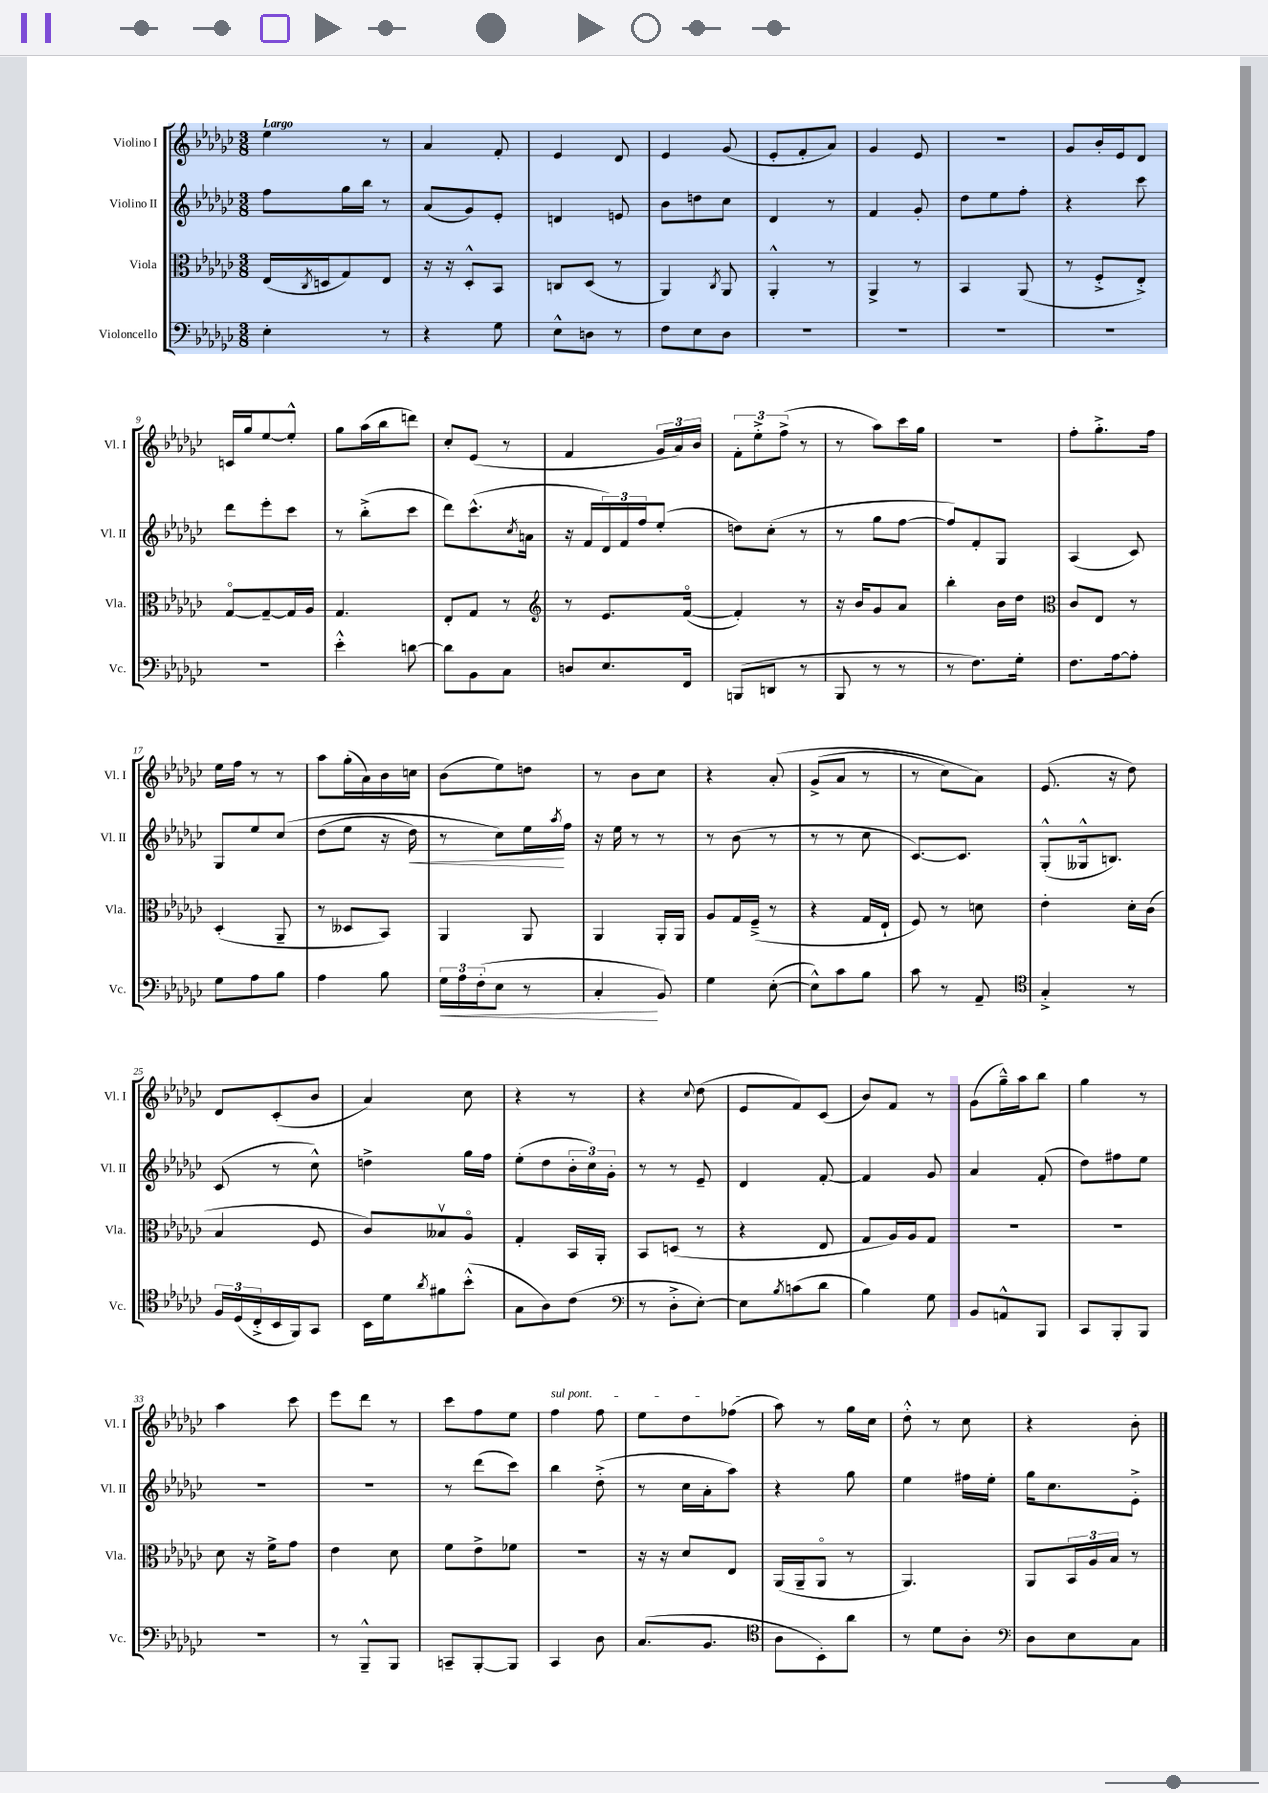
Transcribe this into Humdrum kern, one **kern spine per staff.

**kern	**kern	**kern	**kern
*staff4	*staff3	*staff2	*staff1
*clefF4	*clefC3	*clefG2	*clefG2
*k[b-e-a-d-g-c-]	*k[b-e-a-d-g-c-]	*k[b-e-a-d-g-c-]	*k[b-e-a-d-g-c-]
*M3/8	*M3/8	*M3/8	*M3/8
4E-'\	(16E-/LL	8ff\L	4ee-\
.	8qC-/	.	.
.	16D/J	.	.
.	8G-/)	16gg-\L	.
.	.	16bb-\JJ	.
8r	8E-/J	8r	8r
=	=	=	=
4r	16r	(8a-/L	4a-/
.	16r	.	.
.	8D-'^^/L	8g-/)	.
8G-\	8BB-/J	8e-'/J	8f'/
=	=	=	=
8E-^^\L	8C/L	4d/	4e-/
8D\J	(8D-/J	.	.
8r	8r	8e/	8d-/
=	=	=	=
8F\L	4AA-/)	8b-\L	4e-/
8E-\	.	8dd\	.
.	8qC-/	.	.
8D-\J	8AA-/	8cc-\J	(8g-/
=	=	=	=
4.r	4AA-'^^/	4d-/	8e-'/L
.	.	.	8f'/
.	8r	8r	8a-/J)
=	=	=	=
4.r	4AA-^/	4f/	4g-/
.	8r	8g-'/	8e-/
=	=	=	=
4.r	4BB-/	8dd-\L	4.r
.	.	8ee-\	.
.	(8AA-/	8ff'\J	.
=	=	=	=
4.r	8r	4r	8g-/L
.	8F'^/L	.	16b-'/L
.	.	.	16e-/J
.	8E-'^/J)	8ccc-\	8d-/J
=	=	=	=
4.r	[8G-o/L	8ddd-\L	16c/LL
.	.	.	16gg-/J
.	8G-~/_	8eee-'\	[8ee-/
.	16G-/]L	8ccc-\J	8ee-'^^/]J
.	16A-/JJ	.	.
=	=	=	=
4e-'^^\	4.G-/	8r	8gg-\L
.	.	(8bb-'^\L	(16aa-\L
.	.	.	16bb-\J
[8d\	.	8ccc-\J	8ddd\J)
=	=	=	=
8d\]L	8E-'/L	8ddd-\L)	8cc-'/L
8BB-\	8G-/J	(8.ccc-^^\	(8e-/J
8C-\J	8r	.	8r
.	.	8qcc-/	.
.	.	16a\Jk	.
=	=	=	=
*	*clefG2	*	*
8D/L	8r	16r	4f/
.	.	16f/LL	.
8.E-/	8.e-/L	24d-/)	.
.	.	24f/	.
.	.	24ff/J	.
.	.	(8ee-'/J	24g-/LL
.	.	.	24a-/)
16FF/Jk	([16fo/Jk	.	.
.	.	.	24b-/JJ
=	=	=	=
(8BBB/L	4f'/])	8dd\L)	12f'\L
.	.	.	12ee-'^\
8DD/J	.	(8cc-'\J	.
.	.	.	(12ff^\J
8r	8r	8r	8r
=	=	=	=
8BBB-/	16r	8r	8r
.	16b-/LK	.	.
8r	8g-/	8gg-\L	8aa-\L)
8r	8a-/J	[8ff\J	16ccc-\L
.	.	.	16gg-\JJ
=	=	=	=
8r	4bb-'\	8ff/]L)	4.r
8.F\L)	.	8f'/	.
.	16b-\LL	8G-/J	.
16G-'\Jk	16dd-\JJ	.	.
=	=	=	=
*	*clefC3	*	*
8.F\L	8c-/L	(4A-/	8ff'\L
.	8E-/J	.	8.gg-'^\
[16A-\k	.	.	.
8A-'\]J	8r	8c-/)	.
.	.	.	16ff\Jk
=	=	=	=
8G-\L	(4D-'/	8G-/L	16ee-\LL
.	.	.	16ff\JJ
8A-\	.	8ee-/	8r
8B-\J	8AA-~/	&(8cc-/J	8r
=	=	=	=
4A-\	8r	(8dd-\L	8aa-\L
.	8D--/L	8ee-\J	(16gg-'\L
.	.	.	16a-\)
8B-\	8BB-/J)	16r	16b-\
.	.	16dd-\)	16cc\JJ
=	=	=	=
24G-\LL	4AA-/	8r	(8b-\L
24A-\	.	.	.
(24F'\J	.	.	.
8E-\J	.	8cc-\L&)	8ee-\)
8r	8AA-/	16ee-\L	8dd\J
.	.	8qaa-/	.
.	.	16ff\JJ	.
=	=	=	=
4C-'/	4AA-/	16r	8r
.	.	16ee-\	.
.	.	8r	8b-\L
8BB-/)	16AA-'/LL	8r	8cc-\J
.	16AA-/JJ	.	.
=	=	=	=
4G-\	8A-/L	8r	4r
.	16G-/L	(8b-\	.
.	(16F~^/JJ	.	.
([8E-'\	8r	8r	&(8a-'/
=	=	=	=
8E-^^\]L)	4r	8r	(8g-^/L
8c-\	.	8r	8a-/J
8B-\J	16G-/LL	8cc-\	8r
.	16E-`/JJ	.	.
=	=	=	=
8c-\	8F/)	[8.c-/L)	8r
8r	8r	.	8cc-\L)
.	.	8.c-/]J	.
8AA-~/	8d\	.	8a-\J&)
=	=	=	=
*clefC4	*	*	*
4G-'^/	4e-'\	(8G-'^^/L	(8.e-/
.	.	16G--^^/k	.
.	.	8.B/J)	16r
8r	16d-'\LL	.	8dd-\)
.	(16c-\JJ	.	.
=	=	=	=
24F/LL	4B-/	(8c-/	8d-/L
(24D-/	.	.	.
24C-'^/	.	.	.
16BB-/	.	8r	(8c-'/
16FF/J)	.	.	.
8GG-/J	8F/	8cc-^^\)	8b-/J
=	=	=	=
16BB-\LL	8c-/L)	4dd^\	4a-/)
16d-\J	.	.	.
8qa-/	.	.	.
8f#\	8B--v/	.	.
(8b-'^^\J	8A-o/J	16gg-\LL	8cc-\
.	.	16ff\JJ	.
=	=	=	=
8G-\L	4G-'/	(8ee-'\L	4r
8A-\)	.	8dd-\	.
(8c-\J	16BB-/LL	24b-'\L	8r
.	.	24cc-\)	.
.	16AA-'/JJ	.	.
.	.	24g-'\JJ	.
=	=	=	=
*clefF4	*	*	*
8r	8BB-/L	8r	4r
8D-'^\L	(8D/J	8r	.
.	.	.	8qqcc-/
[8E-'\J)	8r	8e-~/	(8dd-\
=	=	=	=
8E-\]L	4r	4d-/	8e-/L
8qB-/	.	.	.
(8c\	.	.	8f/)
8d-\J	8E-/	[8f'/	(8c-/J
=	=	=	=
4B-\)	8G-/L	4f/]	8b-/L)
.	16A-/L)	.	8f/J
.	16A-/J	.	.
8G-\	8G-/J	8g-/	8r
=	=	=	=
8BB-/L	4.r	4a-/	(8g-\L
8AA^^/	.	.	16gg-~^^\L)
.	.	.	16aa-\J
8BBB-/J	.	(8f'/	8bb-\J
=	=	=	=
8CC-/L	4.r	8dd-\L)	4gg-\
8BBB-'/	.	8ff#\	.
8BBB-/J	.	8ee-\J	8r
=	=	=	=
4.r	8d-\	4.r	4aa-\
.	16r	.	.
.	16f^\LK	.	.
.	8g-\J	.	8ccc-\
=	=	=	=
8r	4e-\	4.r	8eee-\L
8BBB-~^^/L	.	.	8ddd-\J
8BBB-/J	8d-\	.	8r
=	=	=	=
8CC~/L	8f\L	8r	8ccc-\L
[8BBB-'/	8e-^\	(8ddd-\L	8ff\
8BBB-/]J	8f-\J	8ccc-\J)	8ee-\J
=	=	=	=
4CC-/	4.r	4bb-\	4ff\
8D-\	.	(8dd-'^\	8ff\
=	=	=	=
(8.C-/L	16r	8r	8ee-\L
.	16r	.	.
.	8d-/L	16cc-\LL	8dd-\
8.BB-/J	.	16a-'\J	.
.	8E-/J	8aa-\J)	(8ff-\J
=	=	=	=
*clefC4	*	*	*
8A-\L	(16AA-/LL	4r	8aa-\)
.	16AA-~/J	.	.
8BB-'\)	8AA-o/J	.	8r
8a-\J	8r	8gg-\	16gg-\LL
.	.	.	16cc-\JJ
=	=	=	=
8r	4.AA-/)	4ee-\	8dd-'^^\
8d-\L	.	.	8r
8A-'\J	.	16ff#\LL	8cc-\
.	.	16ee-'\JJ	.
=	=	=	=
*clefF4	*	*	*
8D-\L	8AA-/L	16gg-\LK	4r
.	.	8.cc-\	.
8E-\	24BB-/L	.	.
.	24A-/	.	.
.	24B-/JJ	.	.
8C-\J	8r	8e-'^\J	8b-'\
==	==	==	==
*-	*-	*-	*-
